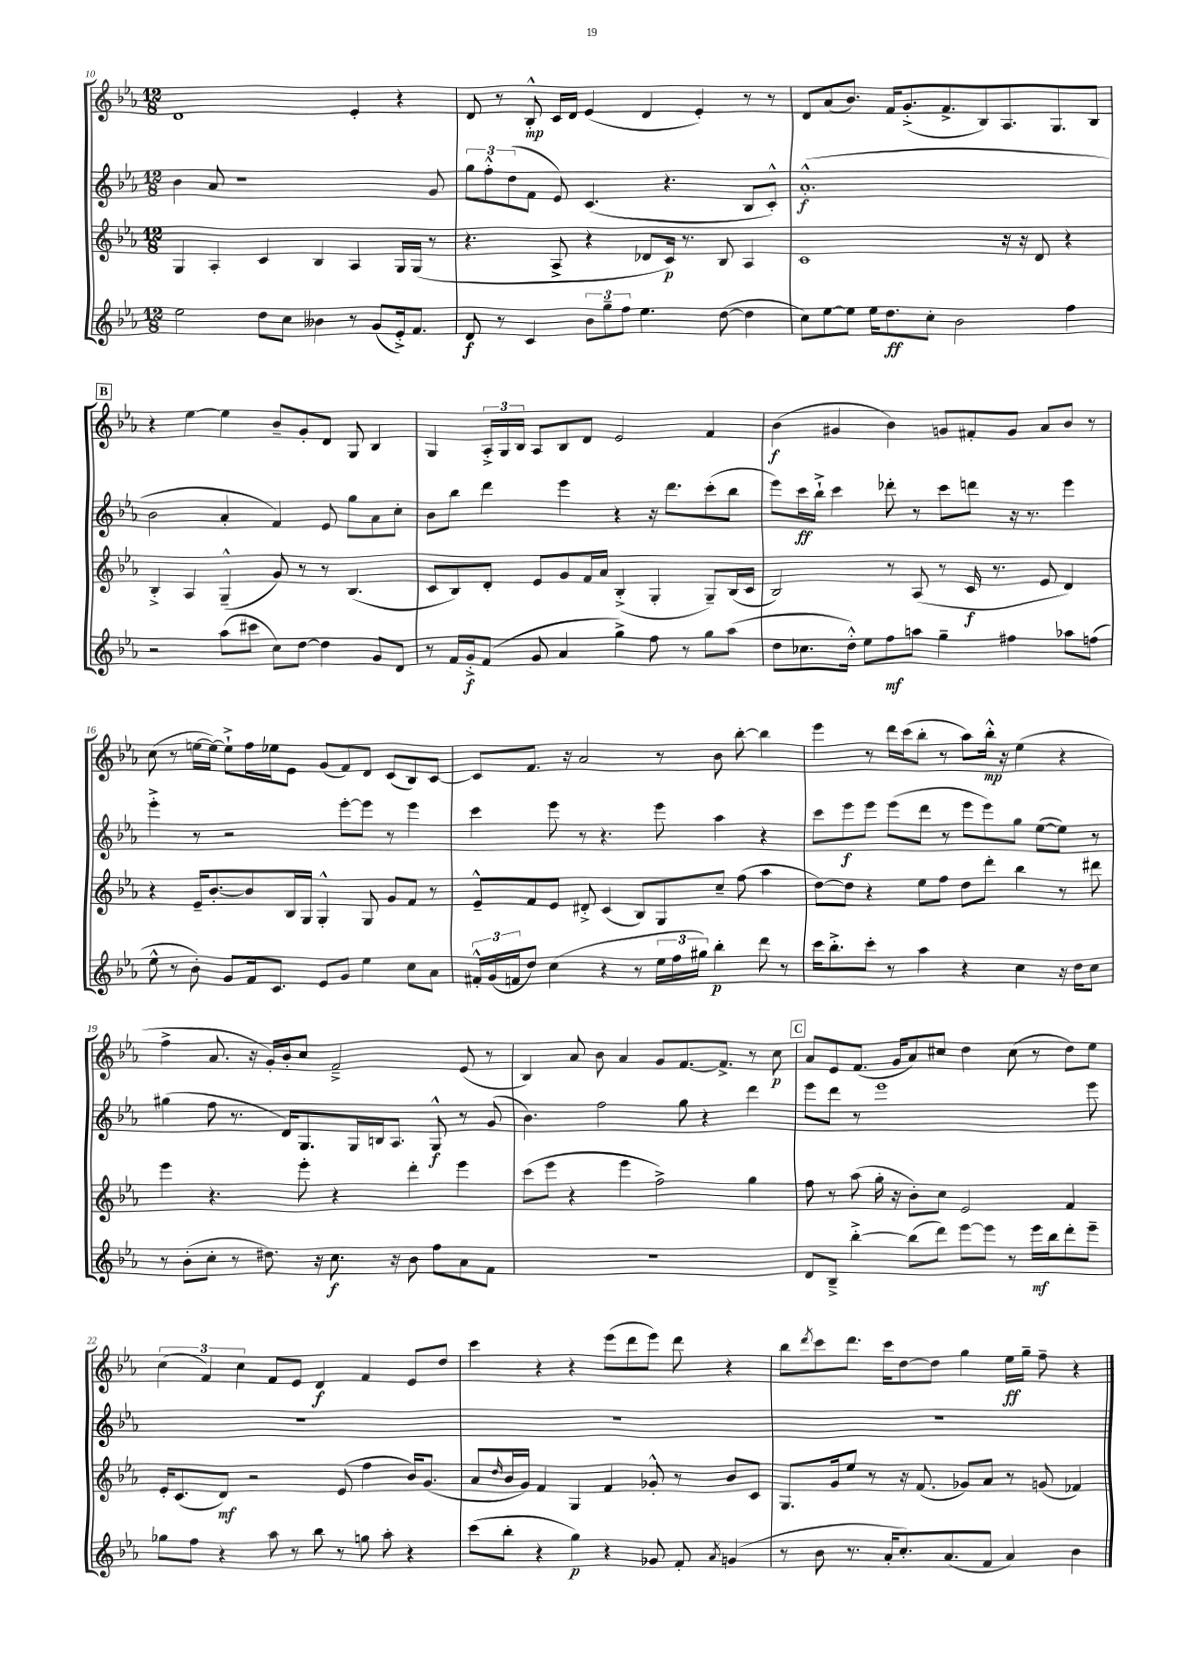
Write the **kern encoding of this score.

**kern	**dynam	**kern	**dynam	**kern	**dynam	**kern	**dynam
*part4	*part4	*part3	*part3	*part2	*part2	*part1	*part1
*staff4	*staff4	*staff3	*staff3	*staff2	*staff2	*staff1	*staff1
*clefG2	*	*clefG2	*	*clefG2	*	*clefG2	*
*k[b-e-a-]	*	*k[b-e-a-]	*	*k[b-e-a-]	*	*k[b-e-a-]	*
*M12/8	*	*M12/8	*	*M12/8	*	*M12/8	*
=10	=10	=10	=10	=10	=10	=10	=10
2ee-\	.	4G/	.	4b-\	.	1d	.
.	.	4A-'/	.	8a-/	.	.	.
.	.	.	.	1r	.	.	.
8dd\L	.	4c/	.	.	.	.	.
8cc\J	.	.	.	.	.	.	.
4b--X\	.	4B-/	.	.	.	.	.
8r	.	4A-/	.	.	.	4e-'/	.
(8g/L	.	.	.	.	.	.	.
16e-'^/k)	.	16G/LL	.	.	.	4r	.
8.f/J	.	(16G/JJ	.	.	.	.	.
.	.	8r	.	8g/	.	.	.
=11	=11	=11	=11	=11	=11	=11	=11
8d/	f	4.r	.	12gg\L	.	8d/	.
.	.	.	.	12ff'^^\	.	.	.
8r	.	.	.	.	.	8r	.
.	.	.	.	(12dd\	.	.	.
4c/	.	.	.	8f\J	.	8B-'^^/	mp
.	.	8A-^/	.	8e-/)	.	16c/LL	.
.	.	.	.	.	.	16d/JJ	.
12b-\L	.	4r	.	(4.c/	.	(4e-/	.
12gg~\	.	.	.	.	.	.	.
12ff\J	.	.	.	.	.	.	.
4.ee-\	.	8d-X/L	.	.	.	4d/	.
.	.	16c/Jk)	p	4.r	.	.	.
.	.	8.r	.	.	.	.	.
.	.	.	.	.	.	4e-'/)	.
([8dd\	.	8B-/	.	.	.	.	.
4dd\]	.	4A-/	.	8B-/L	.	8r	.
.	.	.	.	8c'^^/J)	.	8r	.
=12	=12	=12	=12	=12	=12	=12	=12
8cc\L)	.	1c	.	(1.a-'^^	f	8d/L	.
[8ee-\	.	.	.	.	.	(8a-/	.
8ee-\J]	.	.	.	.	.	8.b-/J)	.
16ee-\KL	.	.	.	.	.	.	.
8.dd\	ff	.	.	.	.	16f/KL	.
.	.	.	.	.	.	(8.g'^/	.
8cc'\J	.	.	.	.	.	.	.
.	.	.	.	.	.	8.f^/	.
2b-\	.	.	.	.	.	.	.
.	.	.	.	.	.	8B-/)	.
.	.	16r	.	.	.	8.A-/	.
.	.	16r	.	.	.	.	.
.	.	8d/	.	.	.	.	.
.	.	.	.	.	.	8.G/	.
4ff\	.	4r	.	.	.	.	.
.	.	.	.	.	.	8B-/J	.
!!LO:LB:g=z
!!LO:REH:place=s1:t=B
=13	=13	=13	=13	=13	=13	=13	=13
2r	.	4B-'^/	.	2b-\	.	4r	.
.	.	4A-/	.	.	.	[4ee-\	.
(8aa-\L	.	(4G~^^/	.	4a-'/	.	4ee-\]	.
8ccc#X\J	.	.	.	.	.	.	.
8cc\L)	.	8g/)	.	4f/)	.	8b-~/L	.
[8dd\J	.	8r	.	.	.	8g'/	.
4dd\]	.	8r	.	8e-/	.	8d/J	.
.	.	(4.B-/	.	8gg\L	.	8G/	.
8g/L	.	.	.	8a-\	.	4B-/	.
8d/J	.	.	.	8cc'\J	.	.	.
=14	=14	=14	=14	=14	=14	=14	=14
8r	.	8c/L	.	8b-\L	.	4G/	.
16f/LL	.	8B-/)	.	8bb-\J	.	.	.
16g'^/J	f	.	.	.	.	.	.
(8f/J	.	8d'/J	.	4ddd\	.	24A-'^/LL	.
.	.	.	.	.	.	24G/	.
.	.	.	.	.	.	24B-/JJ	.
8g/	.	8e-/L	.	.	.	8A-/L	.
4a-/	.	8g/	.	4eee-\	.	8B-/	.
.	.	16f/L	.	.	.	8d/J	.
.	.	16a-/JJ	.	.	.	.	.
4gg^\)	.	(4B-'^/	.	4r	.	2e-/	.
8ff\	.	4G'/	.	16r	.	.	.
.	.	.	.	8.ddd\L	.	.	.
8r	.	.	.	.	.	.	.
8gg\L	.	8G~/L)	.	(8ccc'\	.	4f/	.
(8aa-\J	.	(16B-/L	.	8bb-\J	.	.	.
.	.	16c/JJ	.	.	.	.	.
=15	=15	=15	=15	=15	=15	=15	=15
8dd\L	.	2B-/)	.	8eee-\L)	.	(4b-\	f
8.cc-X\	.	.	.	16ccc\L	ff	.	.
.	.	.	.	16bb-`^\JJ	.	.	.
.	.	.	.	4ccc\	.	4g#X/	.
16dd'^^\Jk)	.	.	.	.	.	.	.
8ee-\L	.	.	.	.	.	.	.
8ff\	mf	8r	.	8ddd-X'\	.	4b-\)	.
8aan\J	.	(8A-/	.	8r	.	.	.
4gg~\	.	8r	.	8ccc\L	.	8gn/L	.
.	.	16c/	f	8dddn\J	.	8f#X'/	.
.	.	8.r	.	.	.	.	.
4ff#X\	.	.	.	16r	.	8g/J	.
.	.	.	.	8.r	.	.	.
.	.	8e-/	.	.	.	8a-/L	.
8aa-X\L	.	4d/)	.	4eee-\	.	8b-/J	.
(8ffn\J	.	.	.	.	.	8r	.
!!LO:LB:g=z
=16	=16	=16	=16	=16	=16	=16	=16
8ee-^^\	.	4r	.	4eee-'^\	.	(8cc\	.
8r	.	.	.	.	.	8r	.
8b-'\)	.	16e-~/KL	.	8r	.	[16een\LL	.
.	.	[8.b-'/	.	.	.	16ee\JJ_)	.
8g/L	.	.	.	2r	.	8ee`^\L]	.
16f/k	.	8b-/]	.	.	.	16ff\L	.
8.c/J	.	.	.	.	.	16ee-X\J	.
.	.	16B-/L	.	.	.	8e-\J	.
.	.	16G/JJ	.	.	.	.	.
8e-/L	.	4G'^^/	.	.	.	(8g/L	.
8g/J	.	.	.	[8eee-'\L	.	8f/)	.
4ee-\	.	8G/	.	8eee-\J]	.	8d/J	.
.	.	8g/L	.	8r	.	(8c/L	.
8cc\L	.	8f/J	.	4eee-\	.	8B-/)	.
8a-\J	.	8r	.	.	.	[8c/J	.
=17	=17	=17	=17	=17	=17	=17	=17
24f#X'^^/LL	.	8e-~^^/L	.	4ccc\	.	8c/L]	.
(24g/	.	.	.	.	.	.	.
24fn/J	.	.	.	.	.	.	.
8dd/J)	.	8f/	.	.	.	8.f/J	.
(4cc\	.	8e-/J	.	8eee-\	.	.	.
.	.	.	.	.	.	16r	.
.	.	8d#X'^/	.	8r	.	2a-/	.
4r	.	(4c/	.	4.r	.	.	.
8r	.	8B-/L)	.	.	.	.	.
24ee-\LL	.	8G/	.	8eee-\	.	8r	.
24ff\	.	.	.	.	.	.	.
24gg#X\JJ)	.	.	.	.	.	.	.
4bb-'\	p	8cc~/J	.	4aa-\	.	8b-\	.
.	.	(8ff\	.	.	.	[8bb-'\	.
8ddd\	.	4aa-\	.	4r	.	4bb-\]	.
8r	.	.	.	.	.	.	.
=18	=18	=18	=18	=18	=18	=18	=18
16ccc\KL	.	[8dd\L)	.	8ccc\L	.	4eee-\	.
8.bb-'^\	.	.	.	.	.	.	.
.	.	8dd\J]	.	8eee-\	f	.	.
8ccc'\J	.	4r	.	8eee-\J	.	8r	.
8r	.	.	.	(8eee-\L	.	16ddd\LL	.
.	.	.	.	.	.	(16ccc\J	.
4aa-\	.	8ee-\L	.	8ddd\J	.	8bb-'\J	.
.	.	8ff\J	.	8r	.	8r	.
4r	.	8dd\L	.	8eee-\L	.	8aa-\L)	.
.	.	8ddd'\J	.	8eee-\)	.	16bb-'^^\Jk	mp
.	.	.	.	.	.	16r	.
4cc\	.	4bb-\	.	8gg\J	.	(4ee-\	.
.	.	.	.	([8ee-\L	.	.	.
16r	.	8r	.	8ee-\J])	.	4r	.
16dd\KL	.	.	.	.	.	.	.
8cc\J	.	8ddd#X\	.	8r	.	.	.
!!LO:LB:g=z
=19	=19	=19	=19	=19	=19	=19	=19
8r	.	4eee-\	.	(4gg#X\	.	4ff^\	.
(8b-'\L	.	.	.	.	.	.	.
8cc'\J	.	4.r	.	8ff\	.	8.a-/	.
8r	.	.	.	8.r	.	.	.
.	.	.	.	.	.	16r	.
8.dd#X\)	.	.	.	.	.	16g'/LL)	.
.	.	.	.	16d/KL)	.	16b-'/J	.
.	.	8eee-'\	.	8.G/	.	8cc/J	.
16r	.	.	.	.	.	.	.
8.cc\	f	4r	.	.	.	2f~^/	.
.	.	.	.	16G/L	.	.	.
.	.	.	.	16Bn/J	.	.	.
16r	.	.	.	8.A-/J	.	.	.
8b-\	.	4ddd'\	.	.	.	.	.
8ff\L	.	.	.	8G^^/	f	.	.
8a-\	.	4eee-\	.	8r	.	(8e-/	.
8f\J	.	.	.	(8g/	.	8r	.
=20	=20	=20	=20	=20	=20	=20	=20
1.r	.	(8ccc\L	.	4.b-\)	.	4B-/)	.
.	.	8eee-\J	.	.	.	.	.
.	.	4r	.	.	.	8a-/	.
.	.	.	.	2ff\	.	8b-\	.
.	.	4eee-\	.	.	.	4a-/	.
.	.	2ff^\)	.	.	.	8g/L	.
.	.	.	.	8gg\	.	[8.f/	.
.	.	.	.	4r	.	.	.
.	.	.	.	.	.	8.f^/J]	.
.	.	4gg\	.	4ddd\	.	8r	.
.	.	.	.	.	.	8cc\	p
!!LO:REH:place=s1:t=C
=21	=21	=21	=21	=21	=21	=21	=21
8d/L	.	8ff\	.	8eee-\L	.	8a-/L	.
8B-~^/J	.	8r	.	8ddd\J	.	8e-/	.
[4bb-'^\	.	(8aa-\	.	8r	.	(8.f/J	.
.	.	16gg'\	.	1eee-	.	.	.
.	.	16r	.	.	.	16g/KL	.
(8bb-\L]	.	8b-'\L)	.	.	.	8a-/)	.
8ddd\J)	.	8cc\J	.	.	.	8cc#X/J	.
[8eee-\L	.	2e-/	.	.	.	4dd\	.
8eee-\J]	.	.	.	.	.	.	.
8r	.	.	.	.	.	(8cc#\	.
16eee-\LL	mf	.	.	.	.	8r	.
16bb-\J	.	.	.	.	.	.	.
8ddd'\	.	4f/	.	.	.	8dd\L)	.
8eee-~\J	.	.	.	8eee-\	.	8ee-\J	.
!!LO:LB:g=z
=22	=22	=22	=22	=22	=22	=22	=22
8gg-X\L	.	16e-'/KL	.	1.r	.	(6cc\	.
.	.	(8.c/	.	.	.	.	.
8ff\J	.	.	.	.	.	.	.
.	.	.	.	.	.	6f/)	.
4r	.	8d/J)	mf	.	.	.	.
.	.	.	.	.	.	6cc\	.
.	.	2r	.	.	.	.	.
8aa-\	.	.	.	.	.	8f/L	.
8r	.	.	.	.	.	8e-/J	.
8bb-\	.	.	.	.	.	4d/	f
8r	.	(8e-/	.	.	.	.	.
8ggn\	.	4ff\	.	.	.	4f/	.
8aa-'\	.	.	.	.	.	.	.
4r	.	16b-/KL)	.	.	.	8e-/L	.
.	.	(8.g/J	.	.	.	.	.
.	.	.	.	.	.	8dd/J	.
=23	=23	=23	=23	=23	=23	=23	=23
(8ccc\L	.	8a-/L	.	1.r	.	4ccc\	.
.	.	16qqdd/	.	.	.	.	.
8bb-'\J	.	16b-/L	.	.	.	.	.
.	.	16g/JJ)	.	.	.	.	.
4r	.	4f/	.	.	.	4r	.
4gg\)	p	4G/	.	.	.	4r	.
4r	.	4f/	.	.	.	(8eee-\L	.
.	.	.	.	.	.	8ddd\	.
8g-X/	.	8g-X'^^/	.	.	.	8eee-\J)	.
8f'/	.	8r	.	.	.	8ddd\	.
8qa-/	.	.	.	.	.	.	.
(4gn/	.	8b-/L	.	.	.	4r	.
.	.	8c/J	.	.	.	.	.
=24	=24	=24	=24	=24	=24	=24	=24
8r	.	8.G/L	.	1.r	.	8bb-\L	.
.	.	.	.	.	.	8qddd/	.
8b-\	.	.	.	.	.	8ccc\	.
.	.	16g/k	.	.	.	.	.
8.r	.	8ee-/J	.	.	.	8.ddd\J	.
.	.	8r	.	.	.	.	.
16a-'/KL	.	.	.	.	.	16ccc\KL	.
8.cc'/)	.	16r	.	.	.	[8dd\	.
.	.	(8.f/	.	.	.	.	.
.	.	.	.	.	.	8dd\J]	.
(8.a-/	.	.	.	.	.	.	.
.	.	8g-X/L)	.	.	.	4gg\	.
8f/J	.	8a-/J	.	.	.	.	.
4a-/)	.	8r	.	.	.	16ee-\LL	ff
.	.	.	.	.	.	16gg~\JJ	.
.	.	(8gn/	.	.	.	8ff~\	.
4b-\	.	4f-X/)	.	.	.	4r	.
==	==	==	==	==	==	==	==
*-	*-	*-	*-	*-	*-	*-	*-
